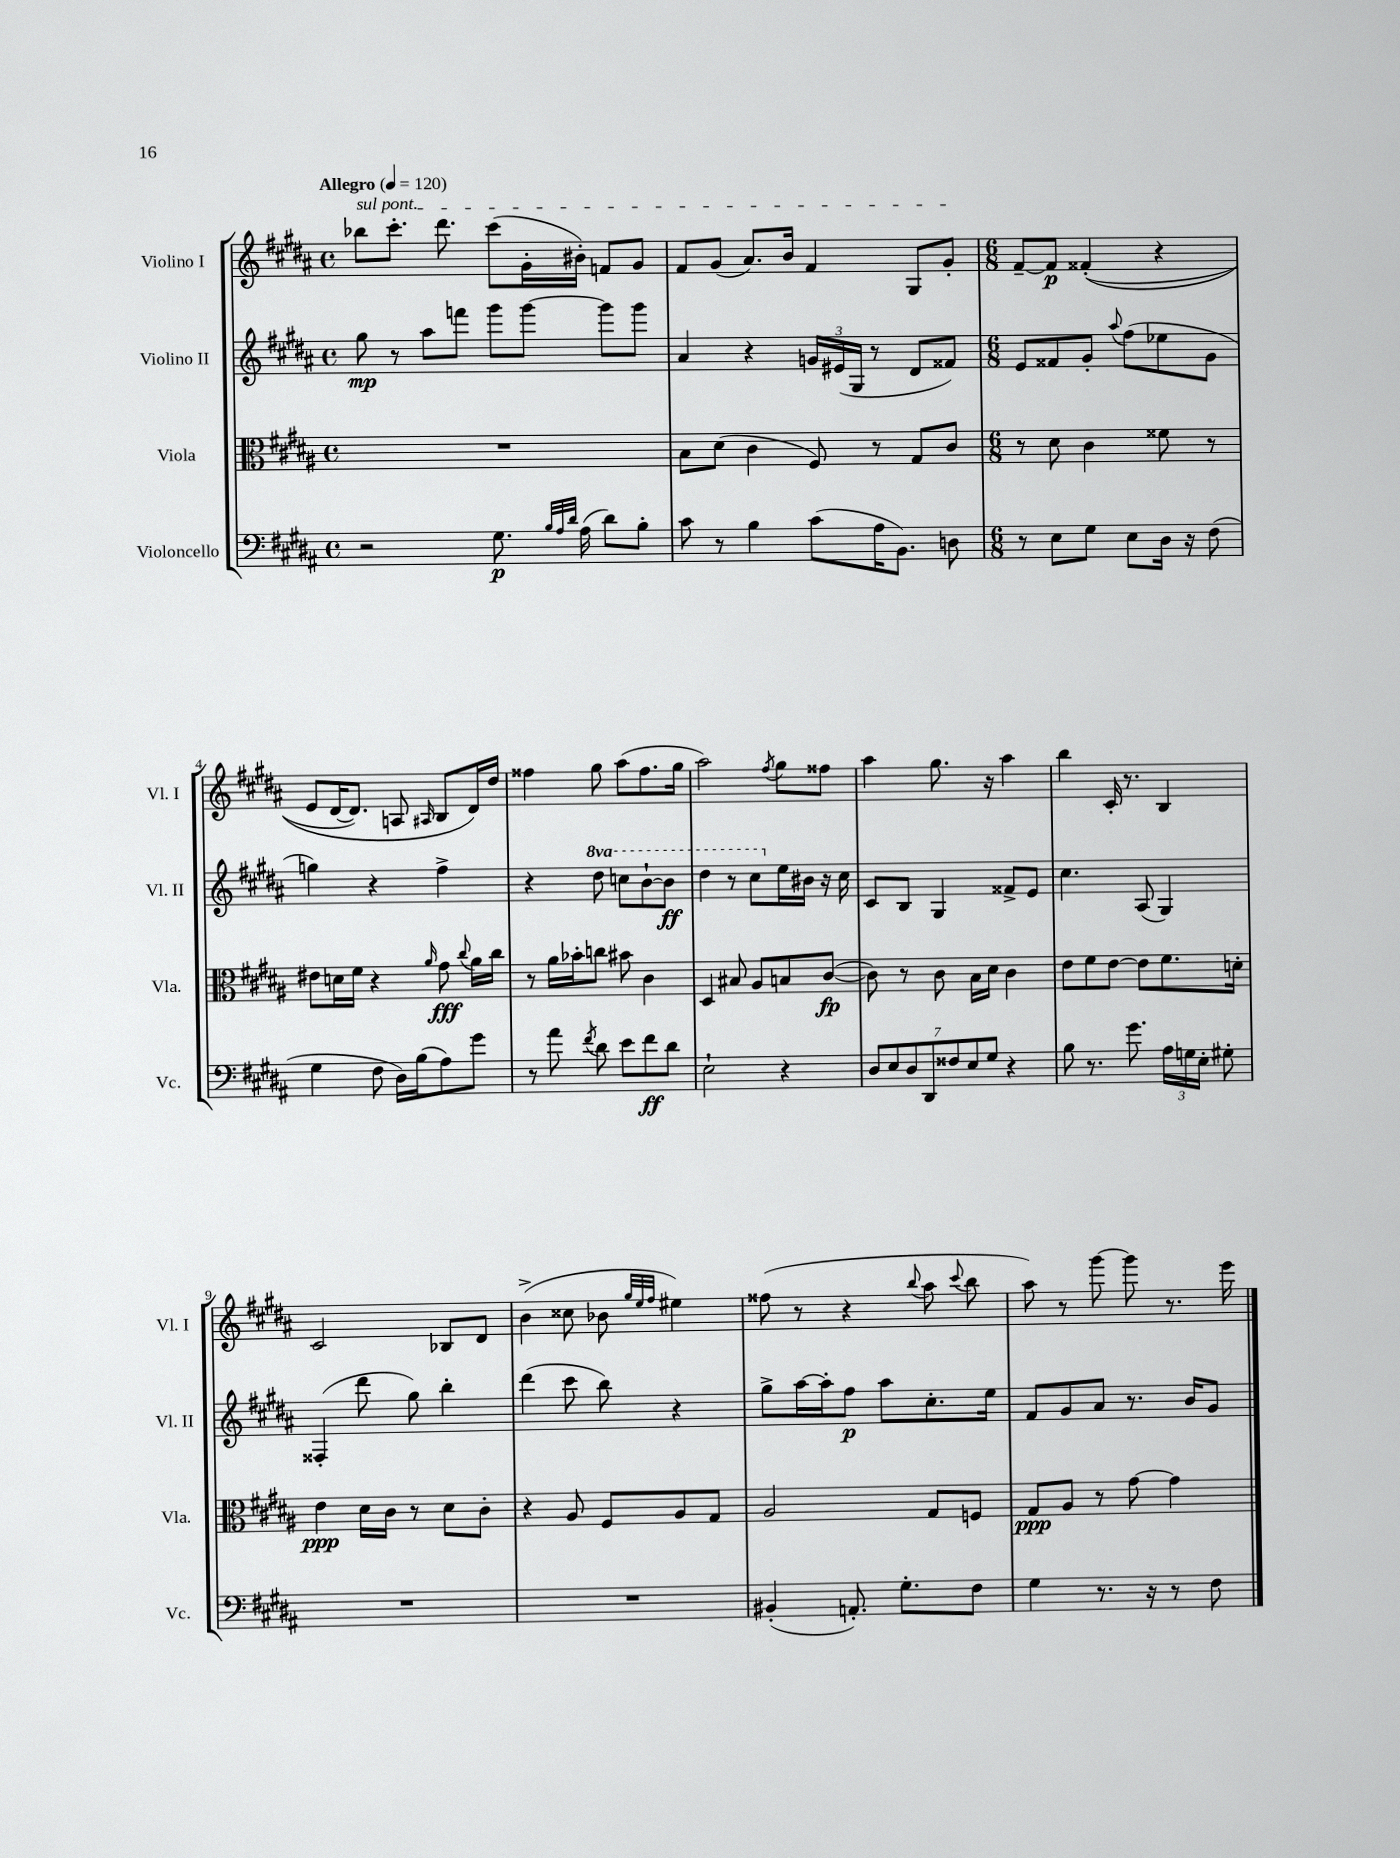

**kern	**kern	**kern	**kern
*staff4	*staff3	*staff2	*staff1
*clefF4	*clefC3	*clefG2	*clefG2
*k[f#c#g#d#a#]	*k[f#c#g#d#a#]	*k[f#c#g#d#a#]	*k[f#c#g#d#a#]
*M4/4	*M4/4	*M4/4	*M4/4
*met(c)	*met(c)	*met(c)	*met(c)
*MM120	*MM120	*MM120	*MM120
2r	1r	8gg#	8bb-
.	.	8r	8.ccc#'
.	.	8aa#	.
.	.	.	8.ddd#
.	.	8fff	.
8.G#	.	8ggg#	(8ccc#
.	.	[8ggg#	16g#'
32qqB	.	.	.
32qqA#	.	.	.
32qqd#	.	.	.
(16A#	.	.	16b#')
8d#)	.	8ggg#]	8f
8B'	.	8ggg#	8g#
=	=	=	=
8c#	8B	4a#	8f#
8r	(8d#	.	(8g#
4B	4c#	4r	8.a#)
.	.	.	16b
(8c#	8F#)	24g	4f#
.	.	(24e#	.
.	.	24G#	.
16A#	8r	8r	.
8.BB)	.	.	.
.	8G#	8d#	8G#
8D	8c#	8f##)	8g#'
=	=	=	=
*M6/8	*M6/8	*M6/8	*M6/8
8r	8r	8e	[8f#~
8E	8d#	8f##	8f#]
8G#	4c#	8g#'	&((4f##'
.	.	8qqaa#	.
8E	.	(8ff#	.
16D#	8f##	8ee-	4r
16r	.	.	.
(8F#	8r	8g#	.
=	=	=	=
4G#	8e#	4gg)	8e
.	16d	.	[16d#
.	16f#	.	8.d#])
8F#	4r	4r	.
16D#)	.	.	8A
(16B	.	.	.
.	16qqa#	.	16qqA#
8A#)	8g#	4ff#^	8B
.	8qqcc#	.	.
8g#	16a#	.	16d#&)
.	16cc#	.	16dd#
=	=	=	=
8r	8r	4r	4ff##
8a#	16a#	.	.
.	16b-'	.	.
8qf#	.	.	.
8d#	8cc	8ddd#	8gg#
8e	8b#	8ccc	(8aa#
8f#	4c#	[8bb`	8.ff##
8d#	.	8bb]	.
.	.	.	16gg#
=	=	=	=
2E`	4D#	4ddd#	2aa#)
.	8B#	8r	.
.	8A#	8ccc#	.
.	.	.	8qff#
4r	8B	16ee	8gg#
.	.	16b#	.
.	([8c#	16r	8ff##
.	.	16cc#	.
=	=	=	=
14D#	8c#])	8c#	4aa#
14E	.	.	.
.	8r	8B	.
14D#	.	.	.
14DD#	.	.	.
.	8c#	4G#	8.gg#
14F##	.	.	.
14E	.	.	.
.	16B	.	.
14G#	.	.	.
.	16d#	.	16r
4r	4c#	8f##^	4aa#
.	.	8e	.
=	=	=	=
8B	8e	4.cc#	4bb
8.r	8f#	.	.
.	[8e	.	16c#'
8.g#	.	.	8.r
.	8e]	(8A#	.
24A#	8.f#	4G#)	4B
24G	.	.	.
24E'	.	.	.
8G#'	.	.	.
.	16d'	.	.
=	=	=	=
2.r	4e	(4F##'	2c#
.	16d#	8ddd#	.
.	16c#	.	.
.	8r	8gg#)	.
.	8d#	4bb'	8B-
.	8c#'	.	8d#
=	=	=	=
2.r	4r	(4ddd#	(4b^
.	8A#	8ccc#	8cc##
.	8F#	8bb)	8b-
.	.	.	32qqgg#
.	.	.	32qqee
.	.	.	32qqff#
.	8A#	4r	4ee#)
.	8G#	.	.
=	=	=	=
(4BB#'	2A#	8gg#^	(8ff##
.	.	[16aa#	8r
.	.	16aa#']	.
8.AA')	.	8ff#	4r
.	.	8aa#	.
8.G#'	.	.	.
.	.	.	8qqbb
.	8G#	8.cc#'	8aa#
.	.	.	8qqccc#
8F#	8F	.	8bb
.	.	16ee	.
=	=	=	=
4G#	8G#	8f#	8aa#)
.	8A#	8g#	8r
8.r	8r	8a#	[8ggg#
.	[8g#	8.r	8ggg#]
16r	.	.	.
8r	4g#]	.	8.r
.	.	16b	.
8F#	.	8g#	.
.	.	.	16eee
==	==	==	==
*-	*-	*-	*-
